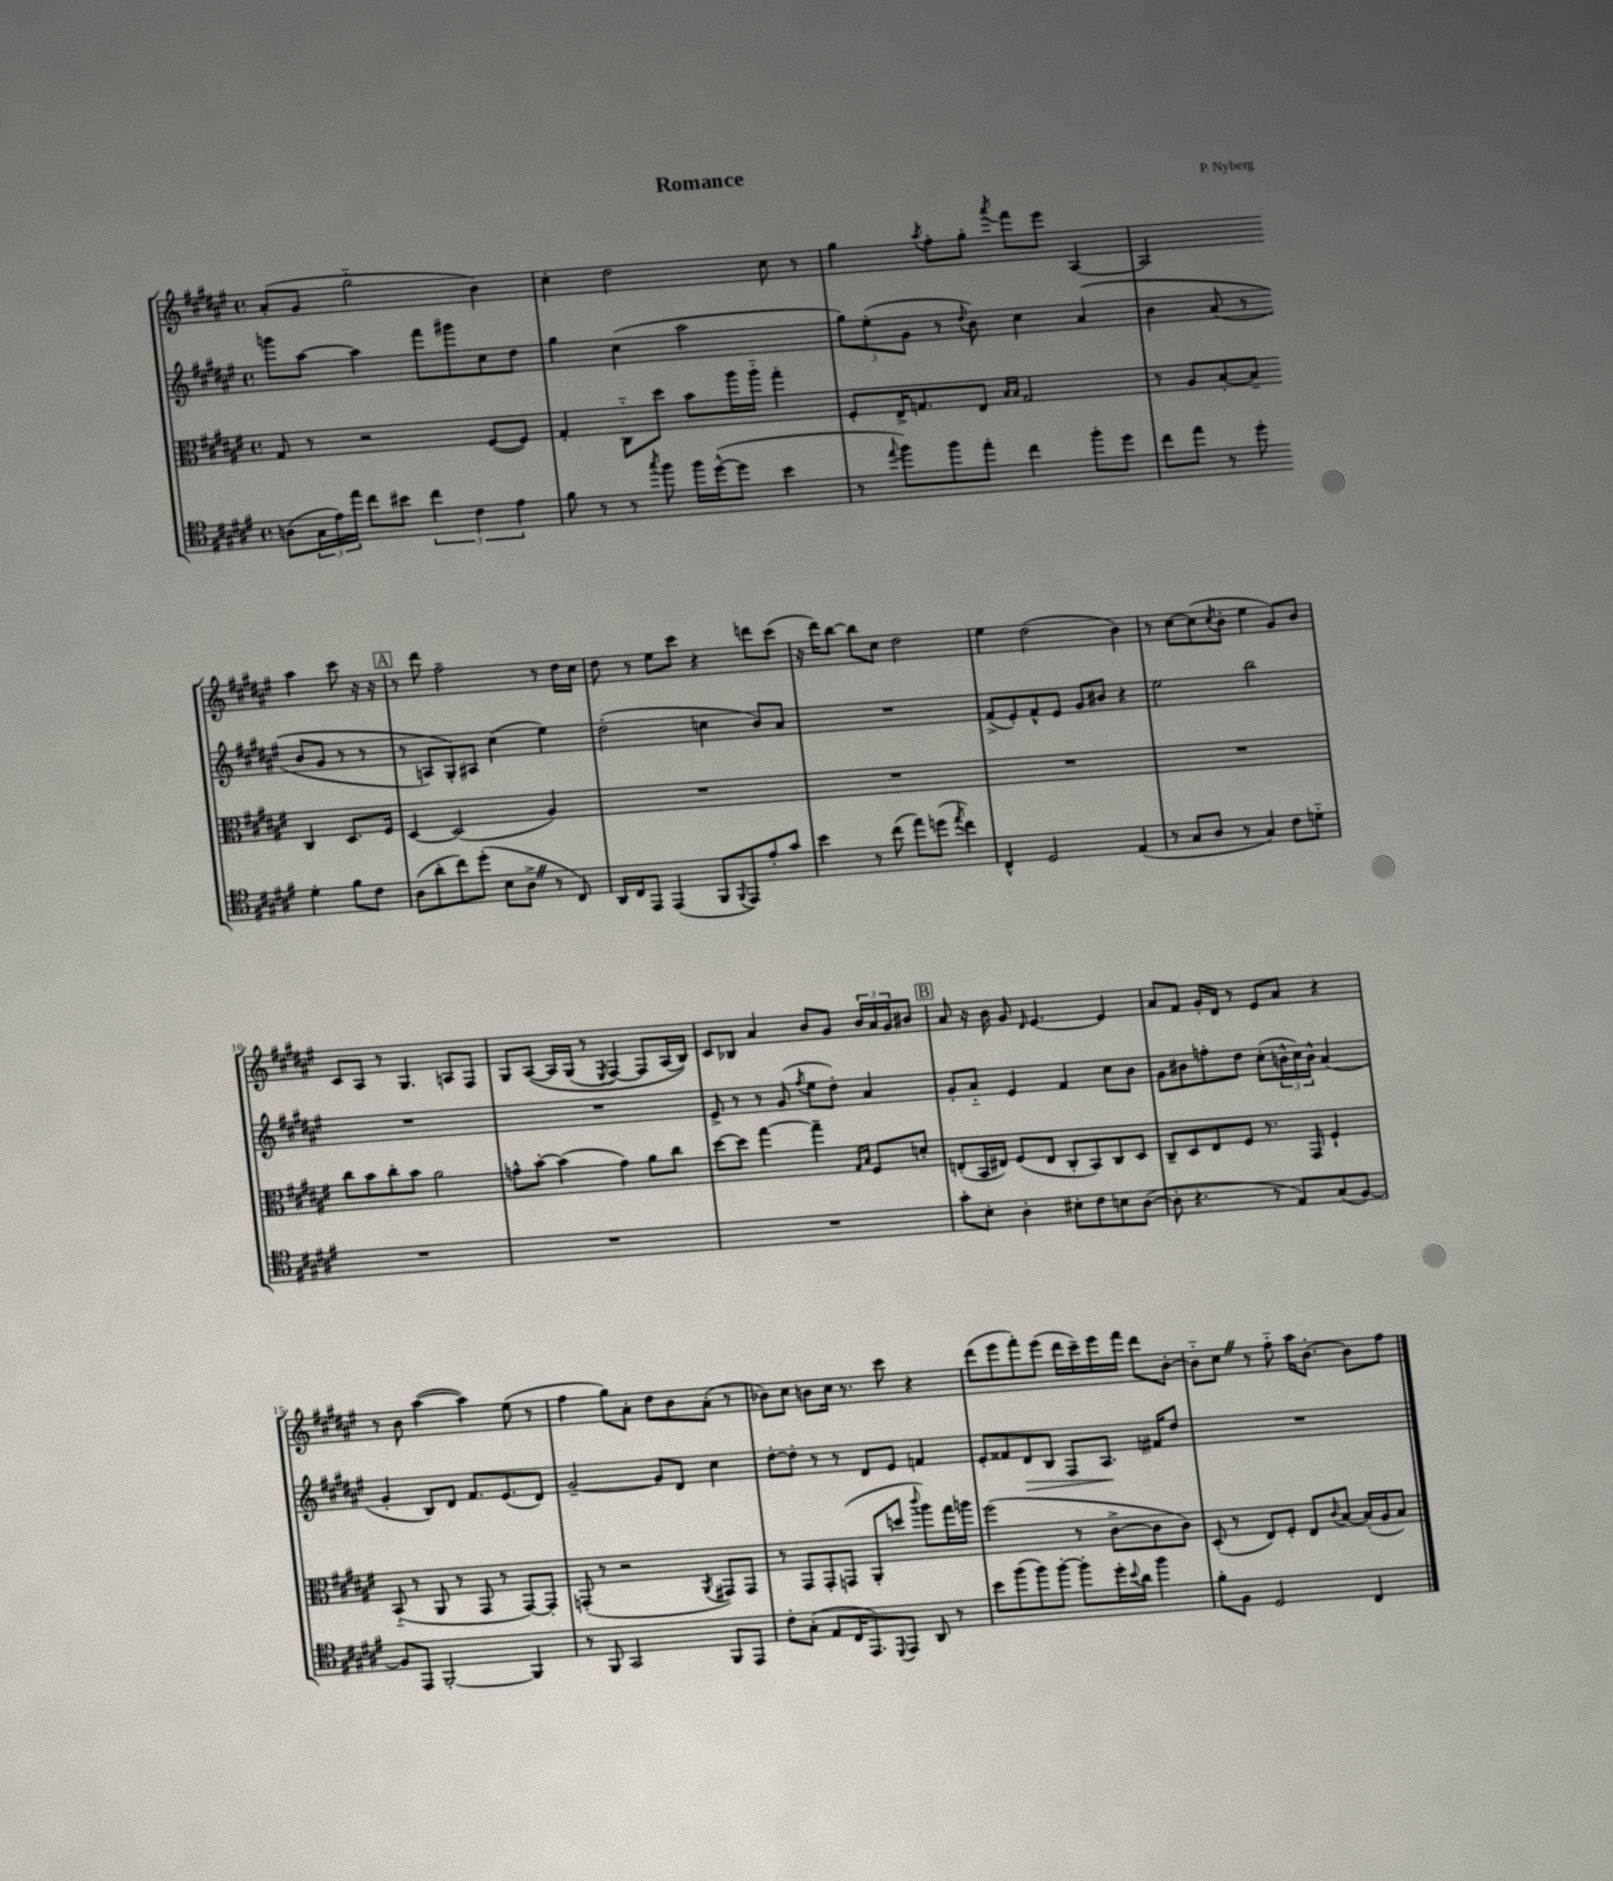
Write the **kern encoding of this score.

**kern	**kern	**kern	**dynam	**kern
*part4	*part3	*part2	*part2	*part1
*staff4	*staff3	*staff2	*staff2	*staff1
*clefC4	*clefC3	*clefG2	*	*clefG2
*k[f#c#g#d#a#e#]	*k[f#c#g#d#a#e#]	*k[f#c#g#d#a#e#]	*	*k[f#c#g#d#a#e#]
*M4/4	*M4/4	*M4/4	*	*M4/4
*met(c)	*met(c)	*met(c)	*	*met(c)
=1	=1	=1	=1	=1
(8An\L	8G#/	8gggn\L	.	(8a#'/L
24G#\L	8r	[8aa#\J	.	8g#/J
24e#\)	.	.	.	.
24ee#\JJ	.	.	.	.
8cc#\L	2r	4aa#\]	.	2gg#\
8b#X\J	.	.	.	.
6cc#\	.	8fff#\L	.	.
.	.	8ggg#X\	.	.
6c#\	.	.	.	.
.	([8F#/L	8cc#\	.	4b\)
6e#\	.	.	.	.
.	8F#/J])	8dd#\J	.	.
=2	=2	=2	=2	=2
8f#\	4G#'/	4gg#\	.	4cc#'\
8r	.	.	.	.
8r	8C#\L	(4cc#\	.	2dd#\
8qgg#/	.	.	.	.
8ff#\	8dd#\J	.	.	.
16ff#\LL	8b\L	2aa#\	.	.
([16dd#^^\J	.	.	.	.
8dd#\J]	16aa#\L	.	.	.
.	16aa#\JJ	.	.	.
4b\	4gg#'\	.	.	8cc#\
.	.	.	.	8r
=3	=3	=3	=3	=3
8r	8F#'/L	12gg#\L)	.	4gg#\
.	.	(12ee#'\	.	.
8qqee#/	.	.	.	.
8ff#\L)	16E#^/K	.	.	.
.	.	12g#\J	.	.
.	8.Gn/	.	.	.
.	.	.	.	8qaa#/
8ff#\	.	8r	.	8ff#'\L
.	.	8qqdd#/	.	.
8ee#'\J	8E#/J	8b\)	.	8gg#'\J
.	16qqB/LL	.	.	.
.	16qqB/JJ	.	.	8qaaa#/
4cc#\	2G/	4cc#\	.	8fff#\L
.	.	.	.	8eee#\J
8ff#'\L	.	(4a#/	.	[4A#/
8dd#\J	.	.	.	.
=4	=4	=4	=4	=4
8cc#\L	8r	4b\	.	2A#/]
8ee#\J	8A#/L	.	.	.
8r	[8B'/	(8a#/	.	.
8dd#'\	8B~/J]	8r	.	.
4d#'\	4C#/	8b/L	.	4aa#\
.	.	8g#/J	.	.
8f#\L	8.D#/L	8r	.	8ccc#\
8c#\J	.	8r	.	16r
.	16F#/Jk	.	.	16r
!!LO:LB:g=z
!!LO:REH:place=s1:t=A
=5	=5	=5	=5	=5
(8A#\L	[4D#/	8r	.	8r
8a#'\	.	8An/L)	.	8ddd#\
8cc#\)	(2D#/]	8G#'/)	.	2ff#~\
(8dd#'\J	.	8A#X/J	.	.
8B\L	.	(4cc#\	.	.
8A#^Z\J	.	.	.	.
8r	4A#/)	4ee#\)	.	8r
8C#/)	.	.	.	16dd#\LL
.	.	.	.	16cc#\JJ
=6	=6	=6	=6	=6
16AA#/LL	1r	(2dd#'\	.	8dd#\
16C#/J	.	.	.	.
8EE#/J	.	.	.	8r
(4EE#/	.	.	.	8ee#\L
.	.	.	.	8ccc#\J
8FF#/L	.	4ccn\	.	4r
8qqFF#/	.	.	.	.
8EE#/)	.	.	.	.
8e#'/	.	8b/L)	.	8dddn\L
8g#/J	.	8a#/J	.	(8ccc#\J
=7	=7	=7	=7	=7
4b\	1r	1r	.	16r
.	.	.	.	16ddd#\KL)
.	.	.	.	[8bb\J
8r	.	.	.	8bb\L]
(8cc#\	.	.	.	8cc#\J
8ee#\L)	.	.	.	2dd#\
(8ddn\J	.	.	.	.
8qee#/	.	.	.	.
4cc#\)	.	.	.	.
=8	=8	=8	=8	=8
4C#^^/	1r	(8f#^/L	.	4ee#\
.	.	8e#'/)	.	.
2D#/	.	8f#^^/	.	(2dd#\
.	.	8e#/J	.	.
.	.	8g#/L	.	.
.	.	8b#X/J	.	.
(4E#/	.	4r	.	4b\)
=9	=9	=9	=9	=9
8r	1r	2ee#\	.	8r
8G#/L	.	.	.	[8cc#\L
8A#/J	.	.	.	(8cc#\]
.	.	.	.	8qcc#/
8r	.	.	.	8b'\J
4G#/)	.	2bb\	.	4ee#\
8c#\L	.	.	.	8g#/L)
8dn\J	.	.	.	8b/J
!!LO:LB:g=z
=10	=10	=10	=10	=10
1r	8cc#\L	1r	.	8c#/L
.	8b\	.	.	8A#/J
.	8cc#'\	.	.	8r
.	8b\J	.	.	4.G#/
.	2a#\	.	.	.
.	.	.	.	8An/L
.	.	.	.	8F#/J
=11	=11	=11	=11	=11
1r	8gn^^\L	1r	.	8G#/L
.	[8b'\J	.	.	([8A#/J
.	(4b\]	.	.	16A#/LL]
.	.	.	.	(16G#/JJ
.	.	.	.	8r
.	.	.	.	8qE#/
.	4g\)	.	.	[4F#/)
.	8a#\L	.	.	8F#/L]
.	8cc#\J	.	.	(16A#/L
.	.	.	.	16B/JJ))
=12	=12	=12	=12	=12
1r	[8dd#\L	8e#^/	.	8c#/L
.	8dd#\J]	8r	.	8B-X/J
.	[4gg#\	8r	.	4a#/
.	.	(8g#/	.	.
.	.	8qff#/	.	.
.	4gg#~\]	8ee#\L	.	8b/L
.	.	8dd#'\J)	.	8g#/J
.	16qqG#/LL	.	.	.
.	16qqB/JJ	.	.	.
.	8F#/L	4a#/	.	24b/LL
.	.	.	.	24a#/
.	.	.	.	24g#/J
.	8dn'/J	.	.	8b#X/J
!!LO:REH:place=s1:t=B
=13	=13	=13	=13	=13
8g#'\L	(8En'/L	8g#'/L	.	8a#/
8B'\J	16BB/L	8a#/J	.	16r
.	16E#X/JJ)	.	.	16b\
4A#'\	(8F#/L	4e#/	.	8g#/
.	.	.	.	16qqd#/
.	8E#/J	.	.	[4.e#/
8B#X'\L	8C#'/L	4f#/	.	.
8c#\	8BB/)	.	.	.
8Bn\	8C#/	8cc#\L	.	4e#/]
([8A#\J	8D#/J	8b\J	.	.
=14	=14	=14	=14	=14
8A#'\]	8C#~/L	8g#\L	.	8a#/L
4.r	8D#/	8b#X\	.	8f#/J
.	8E#/	8ffn'\	.	16g#'/LL
.	.	.	.	16d#/JJ
.	8F#/J	8dd#\J	.	8r
8r	8.r	(8cc#'\L	.	8e#/L
8E#/L)	.	24bn^^\L	.	8a#/J
.	.	24cc#\)	.	.
.	16GG#/	.	.	.
.	.	24b^^\JJ	.	.
(8G#/	4F#`/	(4a#/	.	4r
[8F#/J)	.	.	.	.
!!LO:LB:g=z
=15	=15	=15	=15	=15
8F#/L]	(8BB/	4g#'/	.	8r
8EE#/J	8r	.	.	8b\
[2FF#'/	8AA#/	8B/L)	.	([4aa#\
.	8r	8d#/J	.	.
.	8GG#/	8.f#/L	.	4aa#\])
.	8r	.	.	.
.	.	(8.e#/	.	.
4FF#/]	[8GG#/L)	.	.	(8ee#\
.	8GG#'/J]	8d#/J)	.	8r
=16	=16	=16	=16	=16
8r	(8GGn'/	[2g#~/	.	4ff#\
8FF#/	8r	.	.	.
2GG#/	2r	.	.	8gg#\L)
.	.	.	.	8a#'\J
.	.	8g#/L]	.	8dd#\L
.	.	8d#/J	.	8b\
.	8qAA#/	.	.	.
8FF#/L	8GG#X/L)	4cc#\	.	(8a#'\J
8EE#/J	8GG#/J	.	.	8r
=17	=17	=17	=17	=17
8c#'\L	8r	[8dd#'\L	.	8b-X\L)
(8G#'\J	8GG#/L	8dd#'\J]	.	8cc#\J
8E#/L	8GG#'/	8r	.	8bn\L
16C#/K	(8GGn/J	8r	.	16cc#\Jk
8.EE#/)	.	.	.	8.r
.	8AA#'/L	8d#/L	.	.
8qqDD#/	.	.	.	.
8EE#/J	8ddn/J	8e#/J	.	8ccc#\
.	8qqccc#/	.	.	.
8AA#/	8aa#\L)	4fn/	.	4r
8r	16gg#\L	.	.	.
.	16aan\JJ	.	.	.
=18	=18	=18	=18	=18
8b\L	(2ff#\	8e#'/L	.	(8ddd#\L
(8ff#\	.	8f##X/	.	8eee#\
!	!	!	!LO:HP:b	!
8ff#\)	.	8d#/	>	8fff#'\)
[8ff#'\J	.	8B/J	.	(8eee#\J
8ff#'\L]	8r	8F#/L	.	16ddd#\LL
.	.	.	.	16ccc#~\)
16dd#'\L	[8c#^\L	8.A#/J	.	16eee#\
8qqb/	.	.	.	.
16a#\JJ	.	.	.	16fff#\JJ
4ff#\	8c#\]	.	.	8ddd#\L
.	.	16f#X/KL	]	.
.	8c#\J)	8dd#/J	.	[8b'\J
=19	=19	=19	=19	=19
8f#'\L	(8D#'/	1r	.	8b\L]
8F#\J	8r	.	.	8cc#Z\J
2D#/	8E#/L)	.	.	8r
.	8F#'/J	.	.	8ff#\
.	8E#/L	.	.	16aa#\KL
.	.	.	.	[8.b'\J
.	8qqc#/	.	.	.
.	[8B/J	.	.	.
4C#/	(16B'/LL]	.	.	8b\L]
.	16A#/J	.	.	.
.	8B/J)	.	.	8ff#\J
==	==	==	==	==
*-	*-	*-	*-	*-
